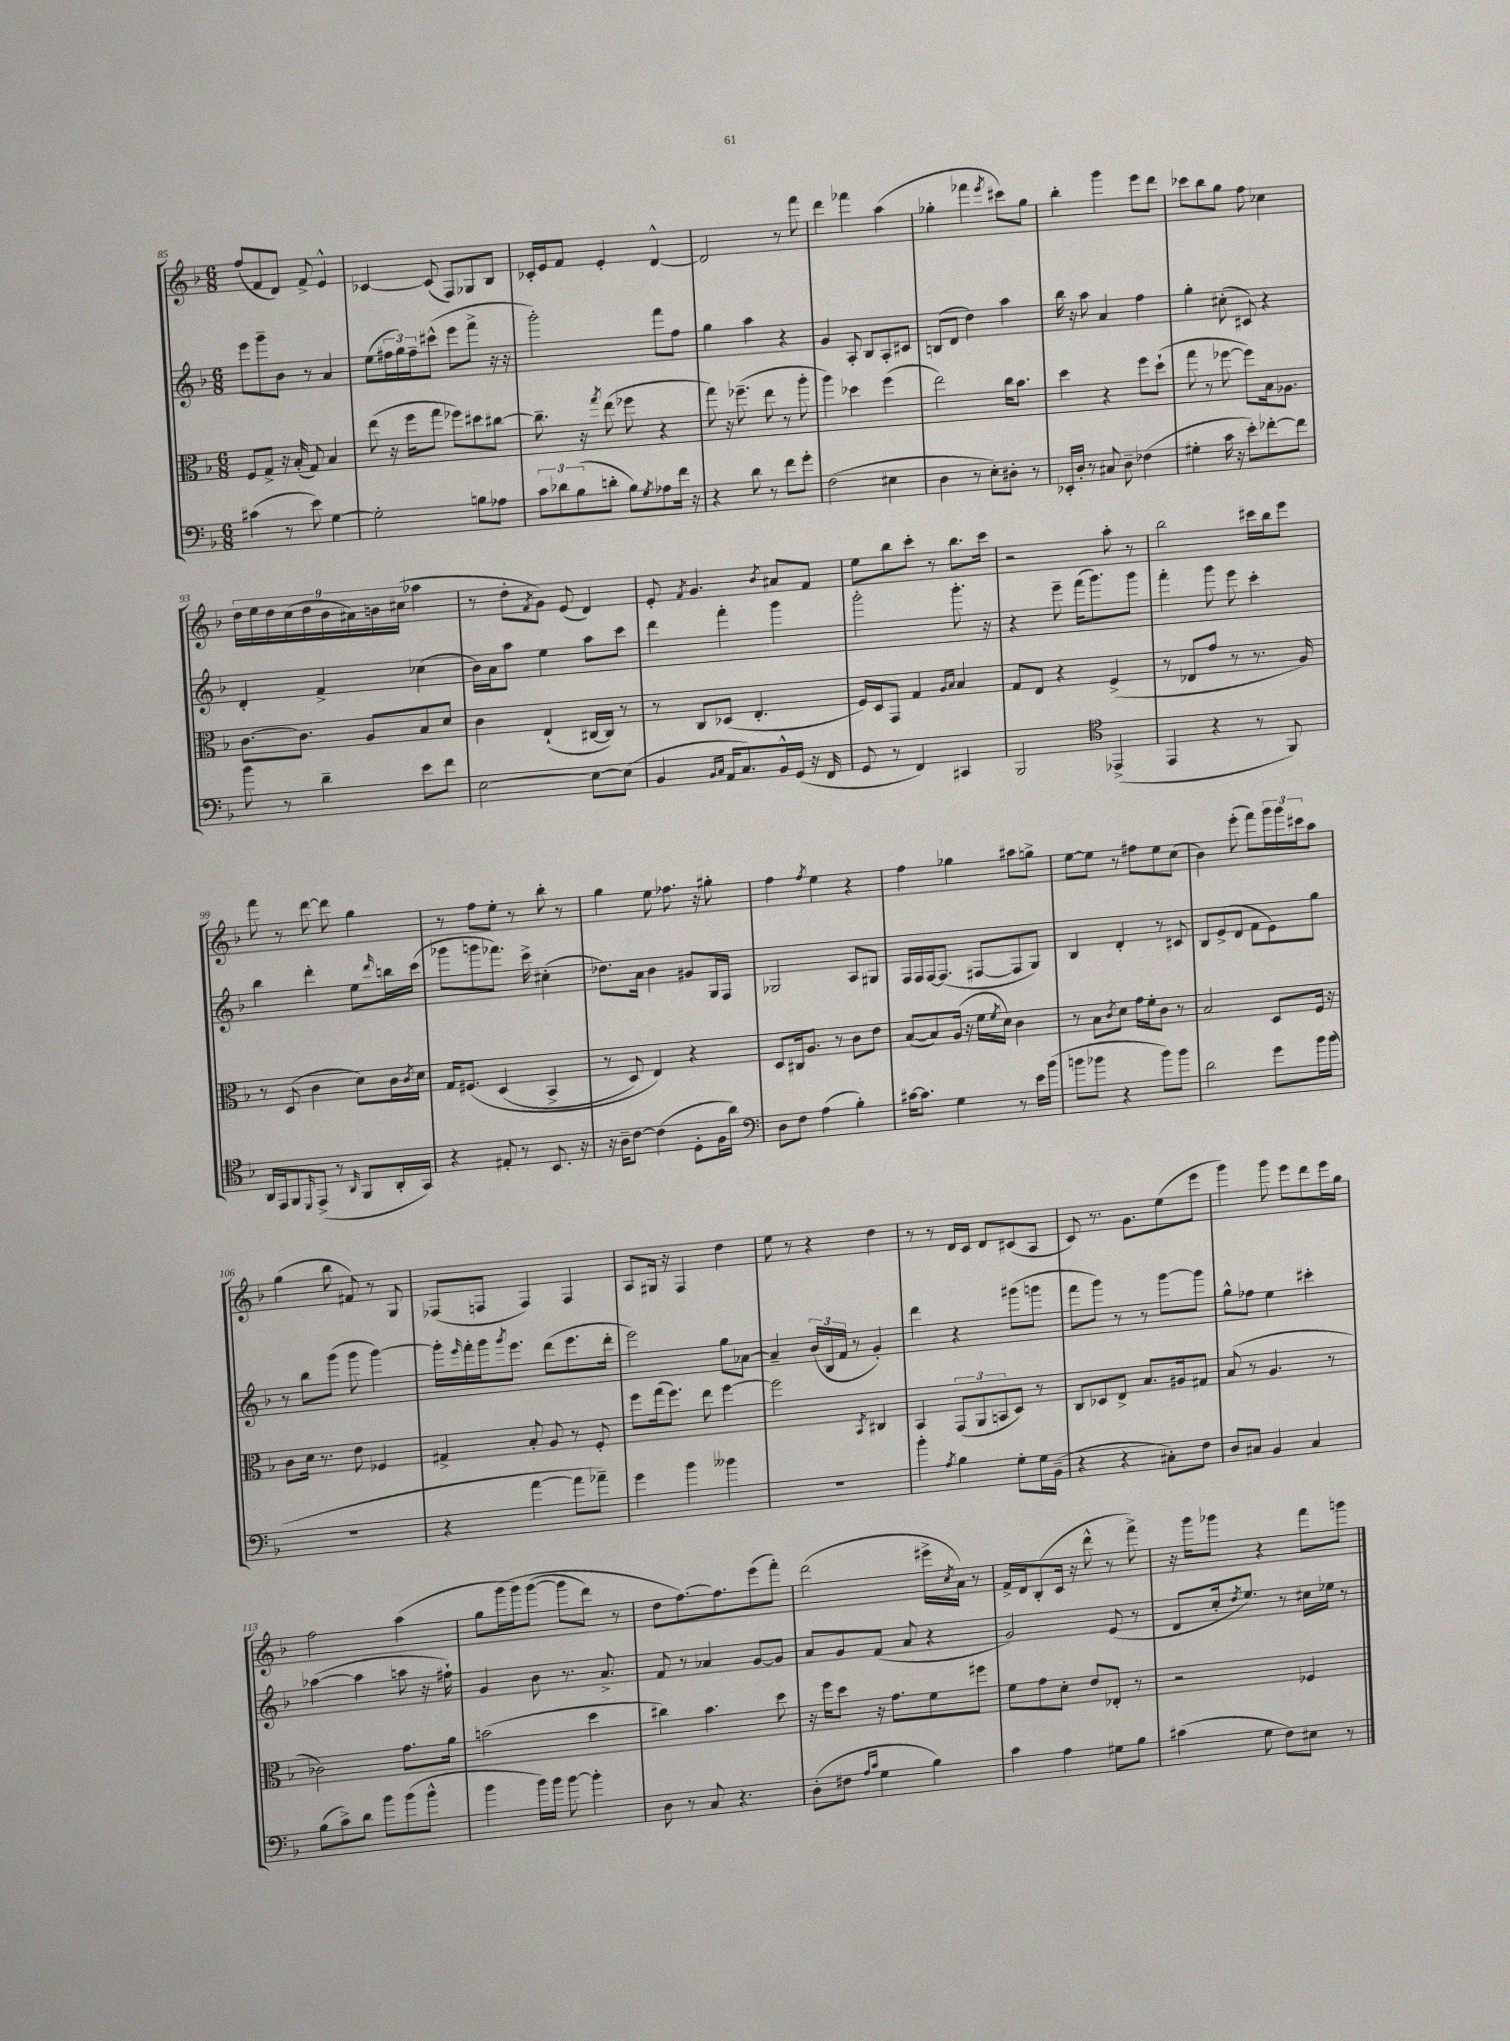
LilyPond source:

<<
\new StaffGroup <<
\new Staff = "s0" {
    \clef treble \key f \major \numericTimeSignature \time 6/8
    f''8( f'8 d'8) f'8-> e'4-^ |
    ces'4~ ces'8( f8) ges8 bes8 |
    ces'16-. e'16 f'8 e'4-. d'4~-^ |
    d'2 r8 f'''8 |
    d'''4 fes'''4 a''4( |
    ges''4-. fes'''4 \acciaccatura { e'''8 } cis'''8) ges''8 |
    bes''4-. g'''4 e'''8 d'''8 |
    ces'''8 bes''8 g''8 f''8 ces''4 |
    \tuplet 9/8 { d''16 e''16 d''16 c''16( d''16 bes'16 ais'16) b'16 cis''16( } aes''4 |
    r8 d''8-. \acciaccatura { f'8 } g'8) e'8( d'4) |
    e'8-. \acciaccatura { f'8 } g'4. \acciaccatura { bes'8 } ais'8 f'8 |
    e''8 bes''8 c'''8-. r8 bes''8. c'''16 |
    r2 a''8-. r8 |
    bes''2 cis'''16 bes''16 e'''8 |
    f'''8 r8 d'''8~ d'''8 g''4 |
    r8 f''8 e''8-. r8 bes''8-. r8 |
    g''4 e''8 fes''8. r16 gis''8-. |
    f''4 \acciaccatura { f''8 } e''4 r4 |
    f''4 ges''4 ais''8 g''8-> |
    e''8~ e''8 r8 fis''8 e''8 c''8( |
    bes'4) e'''8-.( f'''8) \tuplet 3/2 { g'''16 g'''16 cis'''16 } a''8 |
    g''4( bes''8 fis'8) r8 g8 |
    fes8( f8 f4) f4 |
    a8 gis16 r16 f4 d''4 |
    e''8 r8 r4 d''4 |
    r8 r8 d'16 c'16 d'8 cis'8( a8 |
    c'8) r8. g'8. e''8( e'''8 |
    g'''4) g'''8 e'''8 d'''8 e'''16 g''16 |
    f''2 a''4( |
    g''8 g'''16\( g'''16) g'''8~( g'''8 d'''8) r8 |
    d''8 f''8.~\) f''8. e'''8( f'''8-.) |
    d'''2( eis'''16-> \acciaccatura { c''8 } a'16) r8 |
    f'16-> d'16 bes8-.( c'16 r16 d'''8-^ r8 f'''8->) |
    r16 g'''16 ges'''8 r4 f'''8 g'''8 \bar "|." |
}
\new Staff = "s1" {
    \clef treble \key f \major \numericTimeSignature \time 6/8
    e'''8 g'''8-- bes'8 r8 a'4 |
    e''8( \tuplet 3/2 { fis''16 g''16) fis''16-- } cis'''8-^( e'''8 f'''8-> r16 r16 |
    g'''2-.) f'''8 f''8 |
    g''4 a''4 r4 |
    g'4 a8-. bes8 a8-. cis'8 |
    b8( d'8 d''4) a''4 |
    bes''16 r16 a''8 a'4 f''4 |
    g''4-. cis''8-.( cis'8) r4 |
    d'4-. f'4-> ces''4( |
    bes'16) a'16 a''8 e''4 a''8 c'''8 |
    d'''4 f'''4-. g'''4 |
    g'''2-. g'''8.-. r16 |
    r4 e'''8-- f'''16( g'''8.) g'''8 |
    f'''4-. g'''8 e'''8 c'''4-. |
    bes''4 d'''4-. e''8 \grace { d'''16 } b''16 c'''16( |
    ges'''8 g'''8 fes'''8.) c'''16-> cis''4-.( |
    des''8.) a'16 bes'4 gis'8 g16 f16 |
    ges2 a8 gis8 |
    f16 f16 f16~ f8.( fis8~ fis8 g8) |
    bes4 d'4-. r8 cis'8 |
    bes8 e'8->( d'8 f'8 e'8) g''8 |
    r8 bes''8 g'''8( g'''8 g'''4~) |
    g'''16-. \grace { e'''16 } f'''16-. g'''16 \acciaccatura { g'''8 } e'''8. d'''8( e'''8. d'''16-. |
    e'''2) g''8 aes'8~ |
    aes'4-- \tuplet 3/2 { bes'16( bes16 f'16 } r8 g'4-.) |
    d'''4 r4 gis'''8( g'''8 |
    f'''8 g'''8) r8 r8 g'''8~ g'''8 |
    g''8-^ fes''8 e''4 cis'''4-. |
    aes''4~( aes''4 a''8 r16 fis''16-!) |
    g'4 bes'8 r8. a'8.-> |
    f'8 r8 aes'4 g'8~ g'8 |
    a'8 g'8 f'8( a'8 r4 |
    g'2) e'8( r8 |
    d'8 c''16-. \acciaccatura { d''8 } e''8.) r8 cis''16 ees''16 r8 \bar "|." |
}
\new Staff = "s2" {
    \clef alto \key f \major \numericTimeSignature \time 6/8
    f8 g8-> r16 bes16-.( g8) bes4 |
    e''8( r16 f''16 g''8 fes''8) dis''8 cis''8~ |
    cis''8.-- r16 \acciaccatura { g''8 } e''8( fes''8 r4 |
    g''8) r16 fes''8.--( e''8 r8 a''8-. |
    a''4) des''4 f''4( |
    e''2) c''16 bes'8. |
    d''4 r4 f''8 d''8-!( |
    g''8 r8 fes''8~ fes''8) bes16 aes8. |
    c'8.~ c'8. a8 bes8 d'8 |
    c'4 e4-!( cis16~ cis16) r8 |
    r8 c8 des8( e4.-. |
    f16) d16 g,8 g4 \grace { a16 bes16 } bes4 |
    g8 e8 r4 f4->( |
    r8 ees8 g'8 r8 r8. a16) |
    r8 d8( c'4 d'8) c'16 \acciaccatura { c'8 } d'16 |
    g16 fis8.\( d4( bes,4-> |
    r8 d8) e4\) r4 |
    d8 cis16 a8. r8 c'8 e'8 |
    bes8~( bes8) a16( r16 f'16 \acciaccatura { f'8 } d'16) c'4 |
    r8 bes8 \acciaccatura { c'8 } d'8 g'16 f'16-. c'8 r8 |
    bes2 d8 f16 r16 |
    c'8 d'16 r8. e'8 fes4 |
    gis4-> bes8-. a8 r8 f8-. |
    f''8 g''16( f''8.) e''8 f''4~ |
    f''2 \acciaccatura { bes,8 } cis4 |
    bes,4 \tuplet 3/2 { g,8( a,8 b,8 } d8) r8 |
    c8 des8 e8-> bes8. ais16 gis8 |
    bes8( r8 a4. r8 |
    ces'2) g'8. a'16 |
    b'2( d''4 |
    cis''4) bes'4. d''8 |
    r16 f''16 d''8 r16 g'8. f'8 fis''8 |
    f'8 g'8 d'8-. e'8 ees8-. r8 |
    r2 fes4 \bar "|." |
}
\new Staff = "s3" {
    \clef bass \key f \major \numericTimeSignature \time 6/8
    cis'4( r8 e'8) g4~ |
    g2-. b8 aes8 |
    \tuplet 3/2 { c'8 des'8 bes8( } d'8-. bes8) \acciaccatura { g8 } aes8 f'16 r16 |
    r4 d'8 r8 f'8 g'8-. |
    f2( eis4 |
    d4 r8 e8-.) dis8-. r8 |
    ees,16-. d16-. r8 cis8 d8-- fes4( |
    gis4-. c'16 r16 e'8-.) fes'8~-. fes'8 |
    bes'8 r8 d'4-- e'8 f'8 |
    e2~ e8~ e8( |
    bes,4 \grace { bes,16 c16 } a,16 c8.) bes,16-^ g,16( r16 f,16 |
    g,8 r8 f,4) cis,4 |
    bes,,2 \clef tenor ees,4->( |
    e,4 r4 r8 f,8) |
    a,16 e,16 f,8 \grace { d,16 } e,8->( r8 \grace { a,16 } f,8 a,16-. g,16) |
    r4 eis8-. r8 bes,8. r16 |
    r16 a16-- c'8~ c'4( d8-. f16 a'16) |
    \clef bass d8 f8 a4( bes4-.) |
    cis'16~ cis'8. g4 r8 e'16 bes'16( |
    b'8 bes'8 r4 bes'8) bes'8 |
    d'2 g'8 bes'16 bes'16( |
    R2. |
    r4 a'4~ a'8 aes'8--) |
    g'4 bes'4 beses'4 |
    R2. |
    bes'4-. \acciaccatura { a8 } bes4 g8-. g16 bes,16--( |
    r4 r4 cis8-.) f8 |
    d8 cis8 bes,4 cis4 |
    bes8( c'8->) d'8 bes'8 bes'8( bes'8-^ |
    bes'4 bes'16) bes'16 bes'8~ bes'4-. |
    d8 r8 c8 r4. |
    d8-.( fis8 \grace { a16 c'16 } g4 bes4) |
    c'4 a4 gis8 bes8 |
    cis'4( g8 f8) eis8 r8 \bar "|." |
}
>>
>>
\layout { \context { \Score currentBarNumber = #85 } }
